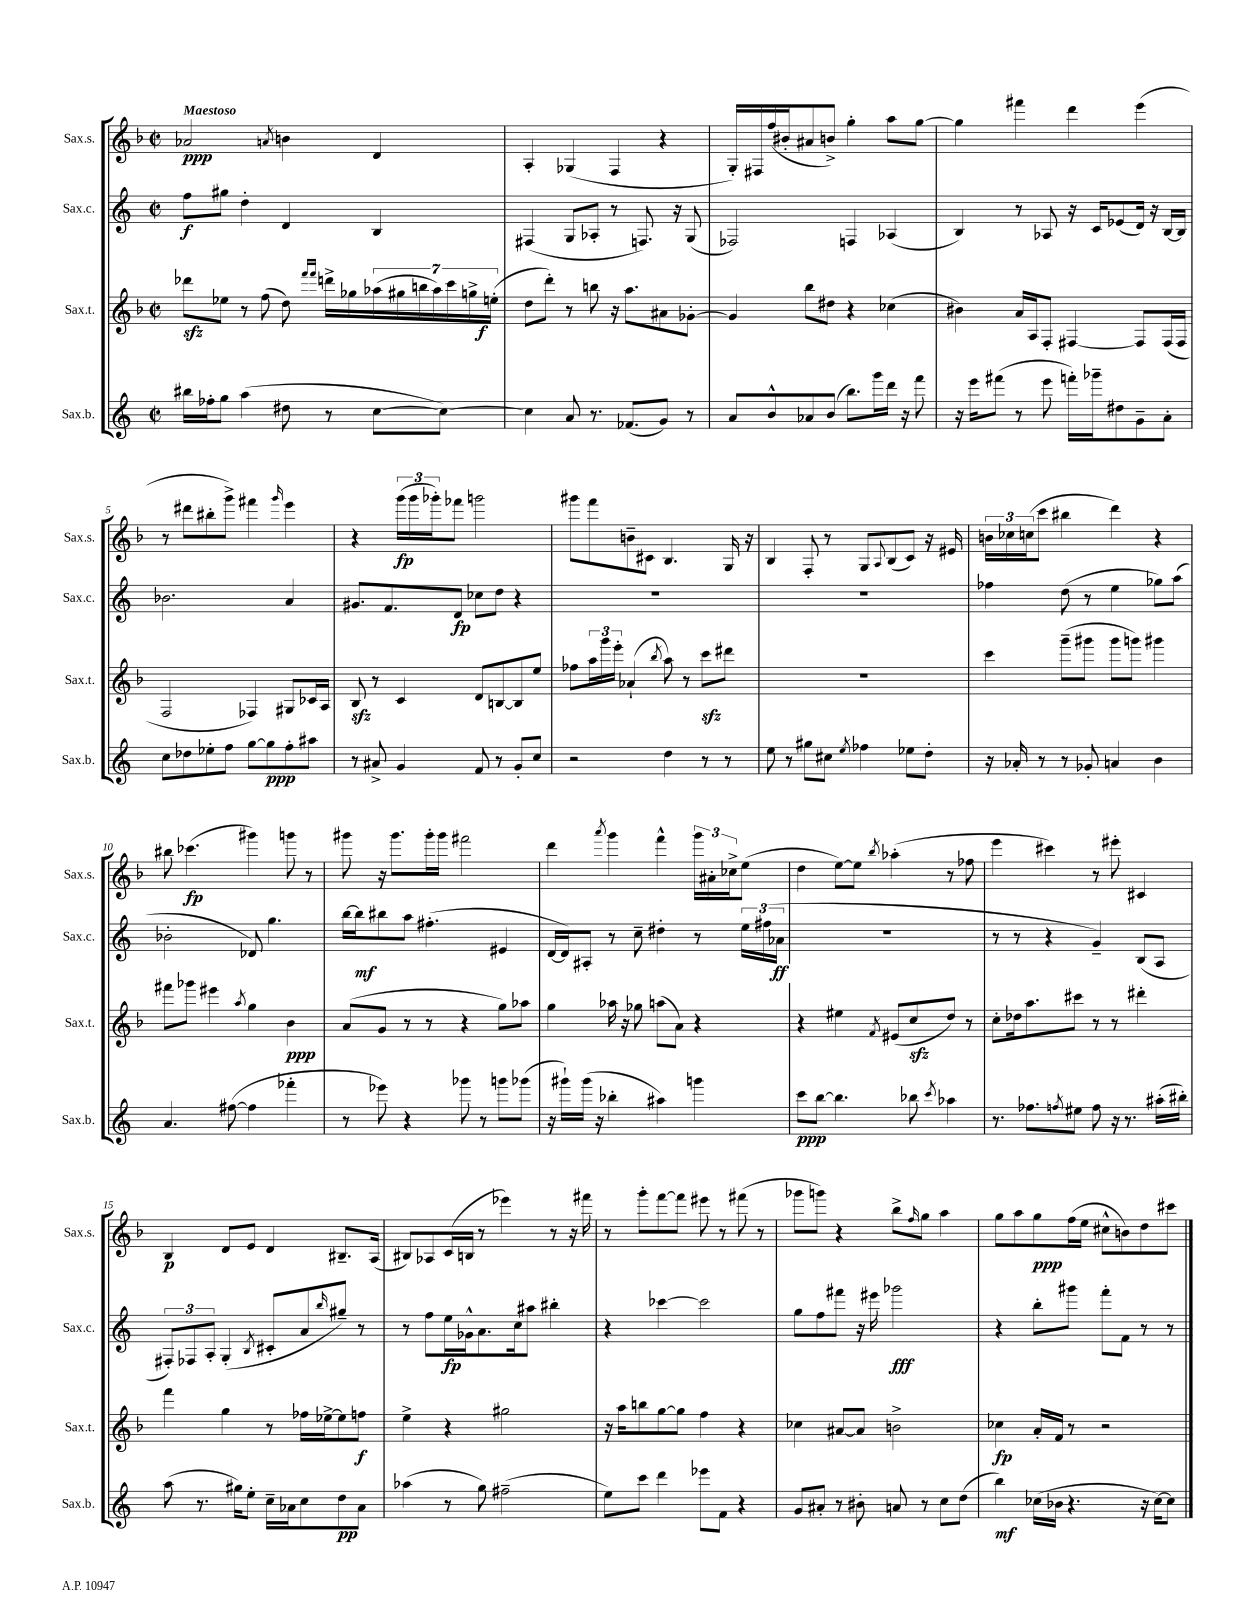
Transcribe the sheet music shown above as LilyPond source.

<<
\new StaffGroup <<
\new Staff = "s0" \with { instrumentName = "Sax.s." shortInstrumentName = "Sax.s." } {
    \clef treble \key f \major \defaultTimeSignature \time 2/2 \tempo "Maestoso"
    aes'2\ppp \acciaccatura { a'8 } b'4 d'4 |
    a4-. ges4( f4 r4 |
    g16-.) fis16 f''16( bis'16-. ais'8 b'8->) g''4-. a''8 g''8~ |
    g''4 fis'''4 d'''4 e'''4( |
    r8 dis'''8 bis''8-. g'''8->) fis'''4 \grace { g'''16 } e'''4 |
    r4 \tuplet 3/2 { g'''16\fp( g'''16 ges'''16-.) } fes'''8 g'''2 |
    gis'''8 f'''8 b'8-- cis'8 bes4. g16 r16 |
    bes4 f8-. r8 g8 \appoggiatura { a8 } bes8( c'8) r16 eis'16 |
    \tuplet 3/2 { b'16 ces''16 c''16( } c'''8 bis''4 d'''4) r4 |
    bis''8 ces'''4.\fp( gis'''4) g'''8 r8 |
    gis'''8 r16 gis'''8. gis'''16-. gis'''16 fis'''2 |
    d'''4 \acciaccatura { a'''8 } g'''4 f'''4-^ \tuplet 3/2 { g'''16 ais'16-. ces''16-> } e''8( |
    d''4 e''8~) e''8 \acciaccatura { bes''8 } aes''4-.( r8 fes''8 |
    e'''4 cis'''4) r8 eis'''8-. cis'4 |
    bes4\p d'8 e'8 d'4 bis8.-- a16( |
    bis8) aes8 c'16( b16 r8 ees'''4) r8 r16 fis'''16 |
    r8 g'''8-. f'''8~ f'''8 eis'''8 r8 fis'''8( r8 |
    ges'''8 g'''8) r4 bes''8-> \grace { f''16 } g''8 a''4 |
    g''8 a''8 g''8\ppp f''16( e''16 cis''8-^ b'8) d''8 cis'''8 \bar "|." |
}
\new Staff = "s1" \with { instrumentName = "Sax.c." shortInstrumentName = "Sax.c." } {
    \clef treble \key c \major \defaultTimeSignature \time 2/2
    f''8\f gis''8 d''4-. d'4 b4 |
    fis4( g8 aes8-. r8 f8.) r16 g8( |
    fes2) f4 aes4( |
    b4) r8 aes8 r16 c'16 ees'8( d'16) r16 b16~ b16 |
    bes'2. a'4 |
    gis'8. f'8. d'8\fp ces''8 d''8 r4 |
    R1 |
    R1 |
    fes''4 d''8( r8 e''4 ges''8) a''8( |
    bes'2-. des'8) g''4. |
    b''16~ b''16\mf bis''8 a''8 fis''4.-.( eis'4 |
    d'16~ d'16) ais8-. r8 c''8-- dis''4-. r8 \tuplet 3/2 { e''16 fis''16( aes'16\ff } |
    R1 |
    r8 r8 r4 g'4--) b8( a8 |
    \tuplet 3/2 { fis8-.) fes8 a8-. } g4-.( \acciaccatura { b8 } cis'8-. a'8 \grace { b''16 } gis''8--) r8 |
    r8 f''8 e''16\fp ges'16-^ a'8. c''16 ais''8 bis''4-. |
    r4 ces'''4~ ces'''2 |
    g''8 f''8 fis'''8 r16 eis'''16 ges'''2\fff |
    r4 b''8-. gis'''8 f'''8-. f'8 r8 r8 \bar "|." |
}
\new Staff = "s2" \with { instrumentName = "Sax.t." shortInstrumentName = "Sax.t." } {
    \clef treble \key f \major \defaultTimeSignature \time 2/2
    des'''8\sfz ees''8 r8 f''8( d''8) \grace { f'''16 f'''16 } d'''16-> ges''16 \tuplet 7/4 { aes''16( gis''16 b''16 aes''16) c'''16 g''16-> e''16-.\f( } |
    d''8 d'''8-.) r8 b''8 r16 a''8. ais'8 ges'8~-. |
    ges'4 bes''8 dis''8 r4 ces''4( |
    bis'4) a'16 a16 f8-. fis4~ fis8 fis16( fis16 |
    f2 fes4) gis8 ces'16 a16 |
    bes8\sfz r8 c'4 d'8 b8~ b8 e''8 |
    fes''8 \tuplet 3/2 { a''16 g'''16 e'''16-. } aes'4-!( \acciaccatura { bes''8 } a''8) r8 c'''8\sfz dis'''8 |
    R1 |
    c'''4 g'''8--( gis'''8 gis'''8 g'''8) gis'''4 |
    fis'''8 ges'''8 eis'''4 \acciaccatura { a''8 } g''4 bes'4\ppp |
    a'8( g'8 r8 r8 r4 g''8) aes''8 |
    g''4 aes''16 r16 ges''8 a''8( a'8) r4 |
    r4 eis''4 \acciaccatura { f'8 } eis'8( c''8\sfz d''8) r8 |
    c''8-. des''16 a''8. cis'''8 r8 r8 dis'''4-. |
    f'''4 g''4 r8 fes''16 ees''16~-> ees''8 f''8\f |
    e''4-> r4 gis''2 |
    r16 a''16 b''8 g''8~ g''8 f''4 r4 |
    ces''4 ais'8~ ais'8 b'2-> |
    ces''4\fp a'16-. f'16 r8 r2 \bar "|." |
}
\new Staff = "s3" \with { instrumentName = "Sax.b." shortInstrumentName = "Sax.b." } {
    \clef treble \key c \major \defaultTimeSignature \time 2/2
    bis''16 fes''16-. g''8 a''4( dis''8 r8 c''8~ c''8~) |
    c''4 a'8 r8. fes'8.( g'8) r8 |
    a'8 b'8-^ aes'8 b'8( b''8.) g'''16 d'''16 r16 f'''8 |
    r16 e'''16 fis'''8( r8 e'''8 f'''16-.) ges'''16-- dis''8 g'8-- a'8-. |
    c''8 des''8 ees''8-. f''8 g''8~ g''8\ppp f''8-. ais''8 |
    r8 ais'8-> g'4 f'8 r8 g'8-. c''8 |
    r2 d''4 r8 r8 |
    e''8 r8 gis''8 cis''8 \acciaccatura { e''8 } fes''4 ees''8 d''8-. |
    r16 aes'16-. r8 r8 ges'8-. a'4 b'4 |
    a'4. fis''8~( fis''4 fes'''4-. |
    r8 ees'''8) r4 ges'''8 r8 g'''8 ges'''8( |
    r16 gis'''16-!) gis'''16( r16 bes''4-. ais''4) g'''4 |
    c'''8\ppp b''8~ b''4. bes''8 \acciaccatura { c'''8 } aes''4 |
    r8. fes''8. \acciaccatura { f''8 } eis''8 f''8 r16 r8. ais''16-.( bis''16-.) |
    a''8( r8. gis''16) e''8-. c''16-- aes'16 c''8 d''8\pp aes'8 |
    aes''4( r8 g''8) fis''2--( |
    e''8) c'''8 d'''4 ees'''8 f'8 r4 |
    g'8 ais'8-. r8 bis'8-. a'8 r8 c''8 d''8( |
    b''4\mf) ces''16( bes'16 r4. r16 ces''16~) ces''8 \bar "|." |
}
>>
>>
